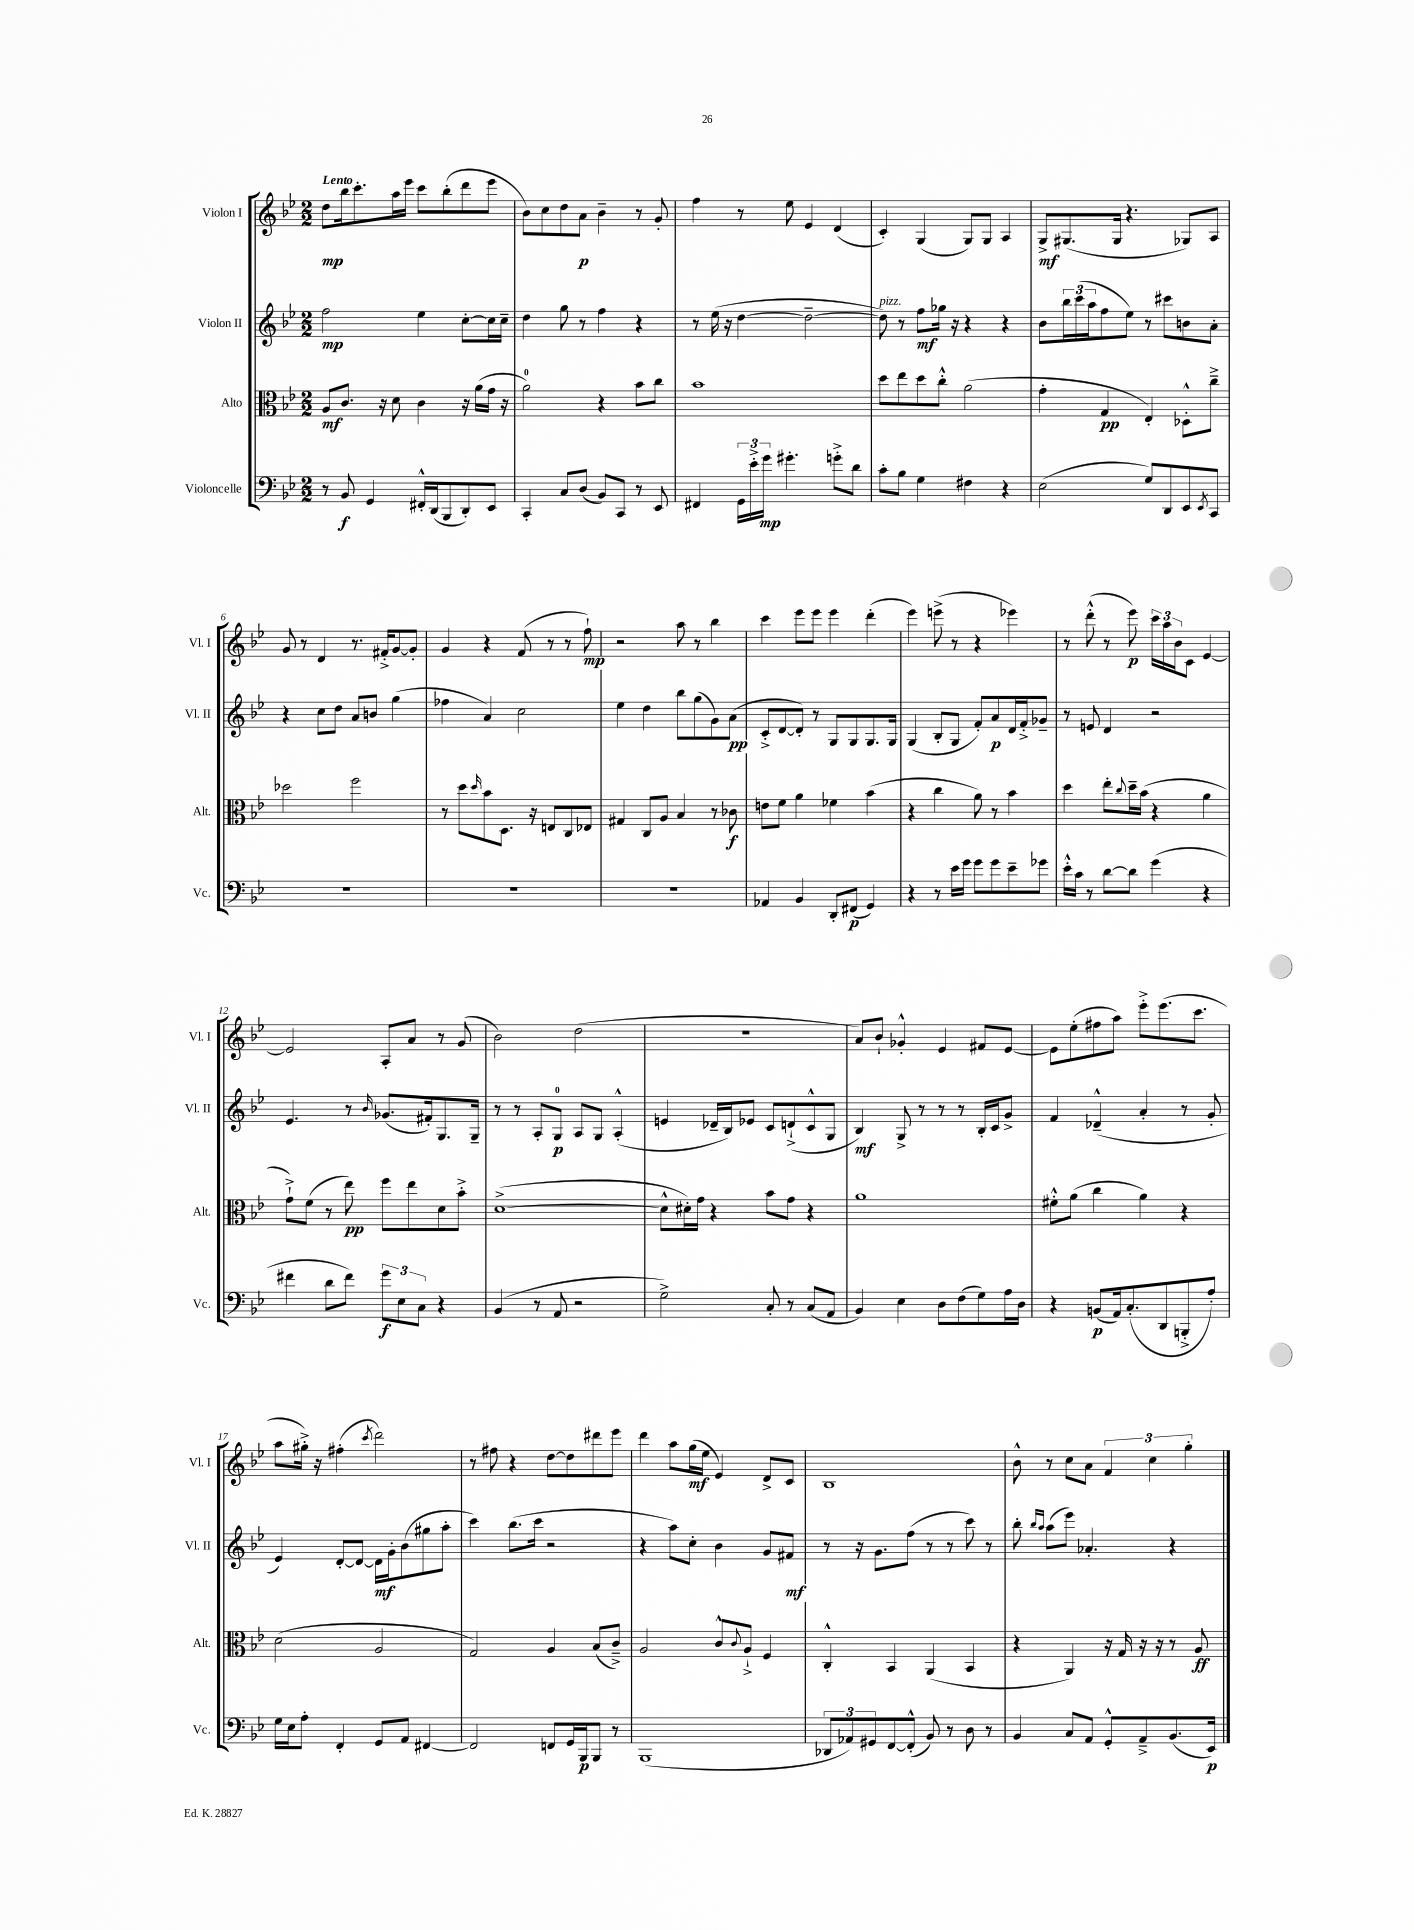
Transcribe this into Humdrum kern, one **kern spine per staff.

**kern	**dynam	**kern	**dynam	**kern	**dynam	**kern	**dynam
*part4	*part4	*part3	*part3	*part2	*part2	*part1	*part1
*staff4	*staff4	*staff3	*staff3	*staff2	*staff2	*staff1	*staff1
*I"Violoncelle	*	*I"Alto	*	*I"Violon II	*	*I"Violon I	*
*I'Vc.	*	*I'Alt.	*	*I'Vl. II	*	*I'Vl. I	*
*clefF4	*	*clefC3	*	*clefG2	*	*clefG2	*
*k[b-e-]	*	*k[b-e-]	*	*k[b-e-]	*	*k[b-e-]	*
*M2/2	*	*M2/2	*	*M2/2	*	*M2/2	*
=1	=1	=1	=1	=1	=1	=1	=1
!	!	!	!	!	!	!LO:TX:a:B:t=Lento	!
8r	.	8A/L	mf	2ff\	mp	8dd\L	mp
8BB-/	f	8.c/J	.	.	.	16bb-\k	.
.	.	.	.	.	.	8.ccc'\	.
4GG/	.	.	.	.	.	.	.
.	.	16r	.	.	.	.	.
.	.	8d\	.	.	.	16aa\L	.
.	.	.	.	.	.	16eee-\JJ	.
16FF#X'^^/LL	.	4c\	.	4ee-\	.	8ccc\L	.
(16DD/J	.	.	.	.	.	.	.
8BBB-/	.	.	.	.	.	(8bb-'\	.
8DD'/)	.	16r	.	[8cc'\L	.	8ddd\	.
.	.	(16a\LL	.	.	.	.	.
8EE-/J	.	16g\JJ	.	16cc\L]	.	8eee-\J	.
.	.	16r	.	16cc~\JJ	.	.	.
=2	=2	=2	=2	=2	=2	=2	=2
4CC'/	.	2a\)	.	4dd\	.	8b-\L)	.
.	.	.	.	.	.	8cc\	.
8C/L	.	.	.	8gg\	.	8dd\	.
(8D/J	.	.	.	8r	.	8a\J	p
8BB-/L)	.	4r	.	4ff\	.	4b-~\	.
8CC/J	.	.	.	.	.	.	.
8r	.	8b-\L	.	4r	.	8r	.
8EE-/	.	8cc\J	.	.	.	8g'/	.
=3	=3	=3	=3	=3	=3	=3	=3
4FF#X/	.	1b-	.	8r	.	4ff\	.
.	.	.	.	(16ee-\	.	.	.
.	.	.	.	16r	.	.	.
24GG\LL	.	.	.	[4dd\	.	8r	.
24e-'^\	.	.	.	.	.	.	.
24g\JJ	mp	.	.	.	.	.	.
4.g#X'\	.	.	.	.	.	8ee-\	.
.	.	.	.	2dd~\_	.	4e-/	.
8gn'^\L	.	.	.	.	.	(4d/	.
8d\J	.	.	.	.	.	.	.
=4	=4	=4	=4	=4	=4	=4	=4
!	!	!	!	!LO:TX:a:i:t=pizz.	!	!	!
8c'\L	.	8dd\L	.	8dd\])	.	4c'/)	.
8B-\J	.	8ee-\	.	8r	.	.	.
4G\	.	8dd\	.	8ff\L	mf	(4G/	.
.	.	8cc'^^\J	.	16gg-X\Jk	.	.	.
.	.	.	.	16r	.	.	.
4F#X\	.	(2a\	.	4r	.	8G/L)	.
.	.	.	.	.	.	8G/J	.
4r	.	.	.	4r	.	4A/	.
=5	=5	=5	=5	=5	=5	=5	=5
(2E-\	.	4g'\	.	8b-\L	.	8G^/L	mf
.	.	.	.	24bb-\L	.	(8.G#X/	.
.	.	.	.	(24ccc\	.	.	.
.	.	.	.	24aa\J	.	.	.
.	.	4G/	pp	8ff\	.	.	.
.	.	.	.	.	.	16G#/Jk	.
.	.	.	.	8ee-\J)	.	4.r	.
8G/L)	.	4E-'/)	.	8r	.	.	.
8DD/	.	.	.	8ccc#X\L	.	.	.
8EE-/	.	8D-X'^^\L	.	8bn\	.	8G-X/L)	.
8qEE-/	.	.	.	.	.	.	.
8CC/J	.	8cc~^\J	.	8a'\J	.	8A/J	.
!!LO:LB:g=z
=6	=6	=6	=6	=6	=6	=6	=6
1r	.	2dd-X\	.	4r	.	8g/	.
.	.	.	.	.	.	8r	.
.	.	.	.	8cc\L	.	4d/	.
.	.	.	.	8dd\J	.	.	.
.	.	2ff\	.	8a/L	.	8.r	.
.	.	.	.	8bn/J	.	.	.
.	.	.	.	.	.	16f#X'^/KL	.
.	.	.	.	(4gg\	.	[8g/	.
.	.	.	.	.	.	8g'/J]	.
=7	=7	=7	=7	=7	=7	=7	=7
1r	.	8r	.	4ff-X\	.	4g/	.
.	.	8dd\L	.	.	.	.	.
.	.	16qqdd/	.	.	.	.	.
.	.	8b-\	.	4a/)	.	4r	.
.	.	8.D\J	.	.	.	.	.
.	.	.	.	2cc\	.	(8f/	.
.	.	16r	.	.	.	.	.
.	.	8En/L	.	.	.	8r	.
.	.	8C/	.	.	.	8r	.
.	.	8E-X/J	.	.	.	8ff`\)	mp
=8	=8	=8	=8	=8	=8	=8	=8
1r	.	4G#X/	.	4ee-\	.	2r	.
.	.	8C/L	.	4dd\	.	.	.
.	.	8A/J	.	.	.	.	.
.	.	4B-/	.	8bb-\L	.	8aa\	.
.	.	.	.	(8gg\	.	8r	.
.	.	8r	.	8g\)	.	4bb-\	.
.	.	8c-X\	f	(8a\J	pp	.	.
=9	=9	=9	=9	=9	=9	=9	=9
4AA-X/	.	8en\L	.	8c'^/L	.	4ccc\	.
.	.	8f\J	.	[8d/	.	.	.
4BB-/	.	4a\	.	8d'/J])	.	8eee-\L	.
.	.	.	.	8r	.	8eee-\J	.
8DD'/L	.	4f-X\	.	8G/L	.	4eee-\	.
(8FF#X/J	p	.	.	8G/	.	.	.
4GG/)	.	(4b-\	.	8.G/	.	(4ddd'\	.
.	.	.	.	16G/Jk	.	.	.
=10	=10	=10	=10	=10	=10	=10	=10
4r	.	4r	.	(4G/	.	4eee-\)	.
8r	.	4cc\	.	8B-'/L	.	(8eeen^\	.
16e-\LL	.	.	.	8G/J	.	8r	.
16g\JJ	.	.	.	.	.	.	.
8g\L	.	8a\)	.	8f'/L)	.	4r	.
8g\	.	8r	.	8a/	p	.	.
8e-~\	.	4b-\	.	16d/L	.	4eee-X\)	.
.	.	.	.	16f'^/J	.	.	.
8g-X\J	.	.	.	8g-X~/J	.	.	.
=11	=11	=11	=11	=11	=11	=11	=11
16e-'^^\LL	.	4dd\	.	8r	.	8r	.
16c\JJ	.	.	.	.	.	.	.
8r	.	.	.	8en/	.	(8ddd'^^\	.
[8d\L	.	8ee-'\L	.	4d/	.	8r	.
.	.	8qqcc/	.	.	.	.	.
8d\J]	.	16dd~\L	.	.	.	8eee-\)	p
.	.	(16b-\JJ	.	.	.	.	.
(4g\	.	4r	.	2r	.	24ccc\LL	.
.	.	.	.	.	.	24aa\	.
.	.	.	.	.	.	24b-\J	.
.	.	.	.	.	.	8c\J	.
4r	.	4a\	.	.	.	[4e-/	.
!!LO:LB:g=z
=12	=12	=12	=12	=12	=12	=12	=12
4f#X\	.	8g`^\L)	.	4.e-/	.	2e-/]	.
.	.	(8f\J	.	.	.	.	.
8d\L	.	8r	.	.	.	.	.
8f#\J)	.	8ee-\)	pp	8r	.	.	.
.	.	.	.	16qqb-/	.	.	.
12g\L	f	8ff\L	.	(8.g-X/L	.	8A'/L	.
12E-\	.	.	.	.	.	.	.
.	.	8ee-\	.	.	.	8a/J	.
12C\J	.	.	.	.	.	.	.
.	.	.	.	16f#X'/k)	.	.	.
4r	.	8d\	.	8.G/	.	8r	.
.	.	8b-'^\J	.	.	.	(8g/	.
.	.	.	.	16G~/Jk	.	.	.
=13	=13	=13	=13	=13	=13	=13	=13
(4BB-/	.	([1d^	.	8r	.	2b-\)	.
.	.	.	.	8r	.	.	.
8r	.	.	.	8A'/L	.	.	.
8AA/	.	.	.	8G/J	p	.	.
2r	.	.	.	8A/L	.	(2dd\	.
.	.	.	.	8G/J	.	.	.
.	.	.	.	(4A'^^/	.	.	.
=14	=14	=14	=14	=14	=14	=14	=14
2G^\)	.	8d^^\L]	.	4en/	.	1r	.
.	.	16d#X'\L)	.	.	.	.	.
.	.	16g\JJ	.	.	.	.	.
.	.	4r	.	16d-X~/LL	.	.	.
.	.	.	.	16B-/J)	.	.	.
.	.	.	.	8e-X/J	.	.	.
8C'/	.	8b-\L	.	8c/L	.	.	.
8r	.	8g\J	.	(8dn`^/	.	.	.
(8C/L	.	4r	.	8c^^/	.	.	.
8AA/J	.	.	.	8G/J	.	.	.
=15	=15	=15	=15	=15	=15	=15	=15
4BB-/)	.	1a	.	4B-/)	mf	8a/L)	.
.	.	.	.	.	.	8b-`/J	.
4E-\	.	.	.	8G^/	.	4g-X'^^/	.
.	.	.	.	8r	.	.	.
8D\L	.	.	.	8r	.	4e-/	.
(8F\	.	.	.	8r	.	.	.
8G\)	.	.	.	16B-'/LL	.	8f#X/L	.
.	.	.	.	16c/J	.	.	.
16A\L	.	.	.	8g^/J	.	[8e-/J	.
16D\JJ	.	.	.	.	.	.	.
=16	=16	=16	=16	=16	=16	=16	=16
4r	.	8f#X'^^\L	.	4f/	.	8e-\L]	.
.	.	(8a\J	.	.	.	(8ee-'\	.
(8BBn/L	p	4cc\	.	(4d-X~^^/	.	8ff#X\	.
16AA/k)	.	.	.	.	.	8aa\J)	.
(8.C'/	.	.	.	.	.	.	.
.	.	4a\)	.	4a'/	.	8eee-'^\L	.
8DD/	.	.	.	.	.	(8.eee-\	.
8BBBn'^/	.	4r	.	8r	.	.	.
.	.	.	.	.	.	8.ccc\J	.
8A'/J)	.	.	.	8g'/	.	.	.
!!LO:LB:g=z
=17	=17	=17	=17	=17	=17	=17	=17
16G\LL	.	(2d\	.	4e-/)	.	8aa\L	.
16E-\J	.	.	.	.	.	.	.
8A'\J	.	.	.	.	.	16gg#X'^\Jk)	.
.	.	.	.	.	.	16r	.
4FF'/	.	.	.	[8d'/L	.	(4ff#X'\	.
.	.	.	.	8d/J_	.	.	.
.	.	.	.	.	.	8qccc/	.
8GG/L	.	2A/	.	16d\LL]	mf	2ddd\)	.
.	.	.	.	16g'\J	.	.	.
8AA/J	.	.	.	(8b-\	.	.	.
[4FF#X/	.	.	.	8gg#X\	.	.	.
.	.	.	.	8aa'\J	.	.	.
=18	=18	=18	=18	=18	=18	=18	=18
2FF#/]	.	2G/)	.	4ccc\)	.	8r	.
.	.	.	.	.	.	8ff#X\	.
.	.	.	.	(8.bb-\L	.	4r	.
.	.	.	.	16ccc\Jk	.	.	.
8FFn/L	.	4A/	.	2r	.	[8dd\L	.
16GG/L	.	.	.	.	.	8dd\]	.
16BBB-/J	p	.	.	.	.	.	.
8BBB-/J	.	(8B-/L	.	.	.	8ddd#X\	.
8r	.	8c~^/J)	.	.	.	8eee-\J	.
=19	=19	=19	=19	=19	=19	=19	=19
(1BBB-	.	2A/	.	4r	.	4ddd\	.
.	.	.	.	8aa\L)	.	8aa\L	.
.	.	.	.	8cc'\J	.	(16gg\L	mf
.	.	.	.	.	.	16ee-\JJ	.
.	.	8c^^/L	.	4b-\	.	4e-/)	.
.	.	8qqc/	.	.	.	.	.
.	.	8A`^/J	.	.	.	.	.
.	.	4F/	.	8g/L	.	8d^/L	.
.	.	.	.	8f#X/J	mf	8c/J	.
=20	=20	=20	=20	=20	=20	=20	=20
12DD-X/L	.	4C'^^/	.	8r	.	1B-	.
12AA-X/)	.	.	.	.	.	.	.
.	.	.	.	16r	.	.	.
12GG#X/	.	.	.	.	.	.	.
.	.	.	.	8.g\L	.	.	.
[8FF/	.	4BB-/	.	.	.	.	.
(8FF'^^/J]	.	.	.	(8ff\J	.	.	.
8BB-/)	.	(4AA/	.	8r	.	.	.
8r	.	.	.	8r	.	.	.
8D\	.	4BB-/	.	8ccc\)	.	.	.
8r	.	.	.	8r	.	.	.
=21	=21	=21	=21	=21	=21	=21	=21
4BB-/	.	4r	.	8bb-'\	.	8b-^^\	.
.	.	.	.	16qqbb-/LL	.	.	.
.	.	.	.	16qqaa/JJ	.	.	.
.	.	.	.	(8aa\L	.	8r	.
8C/L	.	4AA/)	.	8eee-\J)	.	8cc\L	.
8AA/J	.	.	.	4.a-X'/	.	8a\J	.
8GG'^^/L	.	16r	.	.	.	6f/	.
.	.	16G/	.	.	.	.	.
8AA~^/	.	16r	.	.	.	.	.
.	.	.	.	.	.	6cc\	.
.	.	16r	.	.	.	.	.
(8.BB-/	.	8r	.	4r	.	.	.
.	.	.	.	.	.	6gg'\	.
.	.	8A/	ff	.	.	.	.
16EE-/Jk)	p	.	.	.	.	.	.
==	==	==	==	==	==	==	==
*-	*-	*-	*-	*-	*-	*-	*-
